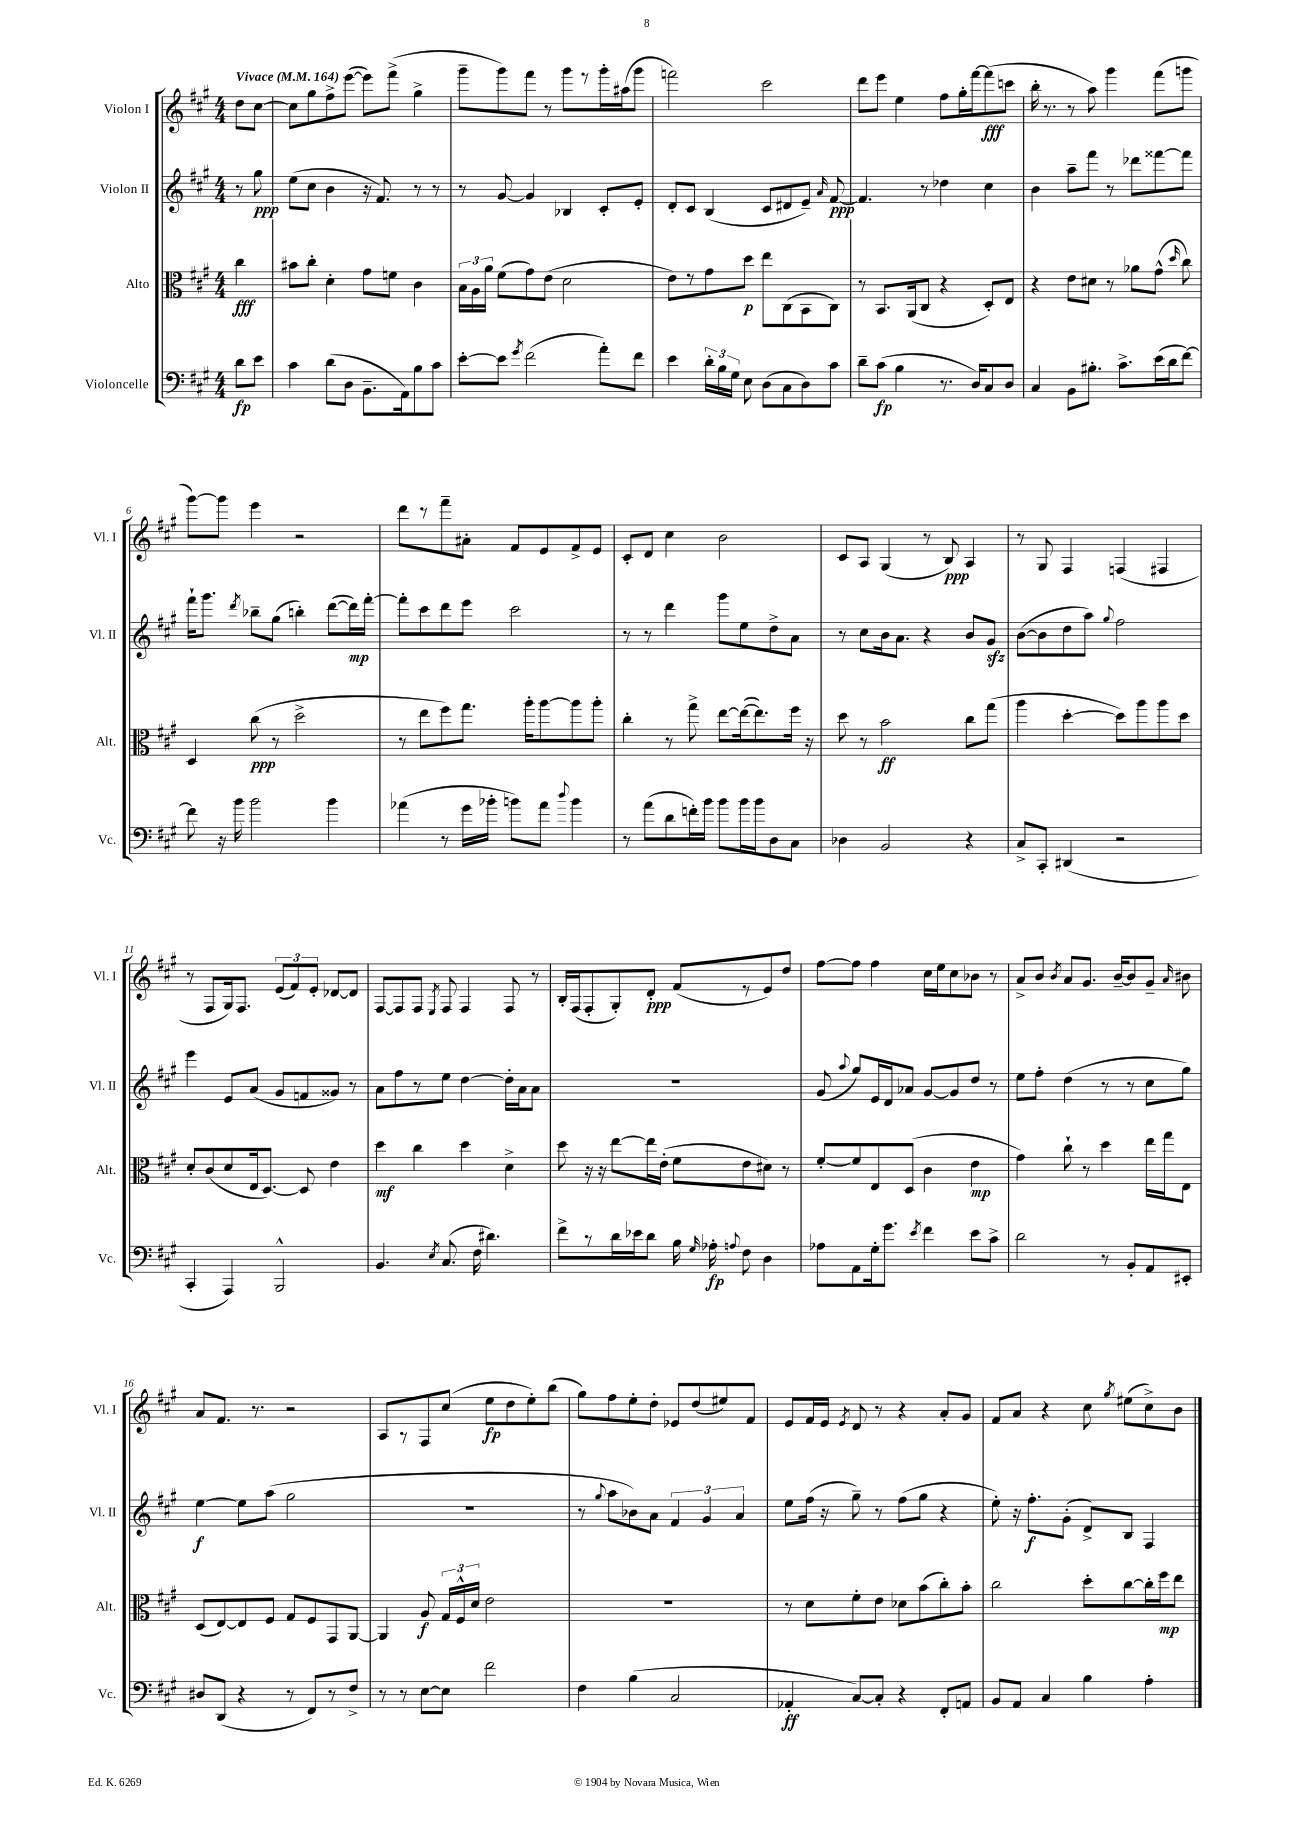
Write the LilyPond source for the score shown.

<<
\new StaffGroup <<
\new Staff = "s0" \with { instrumentName = "Violon I" shortInstrumentName = "Vl. I" } {
    \clef treble \key a \major \numericTimeSignature \time 4/4 \partial 4 \tempo "Vivace" 4 = 164
    \autoBeamOff d''8[ cis''8]~ |
    cis''8[ gis''8 fis''8-> e'''8]~( e'''8[) fis'''8]->( gis''4-> |
    gis'''8[-- gis'''8) fis'''8] r8 gis'''8[ r8 gis'''16-. ais''16( gis'''8] |
    f'''2) cis'''2 |
    d'''8[ e'''8] e''4 fis''8[ gis''16-. fis'''16~ fis'''8\fff( c'''8] |
    b''16-. r8. r8 a''8) gis'''4 fis'''8[( g'''8] |
    gis'''8[~) gis'''8] e'''4 r2 |
    d'''8[ r8 fis'''8-- ais'8]-. fis'8[ e'8 fis'8-> e'8] |
    cis'8[-. d'8] cis''4 b'2 |
    cis'8[ a8] gis4( r8 b8\ppp) a4 |
    r8 gis8 fis4 f4( fis4 |
    r8 fis8[ gis16) fis8.] \tuplet 3/2 { e'8[( fis'8) e'8]-. } des'8[~ des'8] |
    fis8[~ fis8 fis8] \acciaccatura { e8 } fis8 fis4 fis8 r8 |
    b16[-. fis16( fis8-. gis8-.) d'8]-.\ppp fis'8[( r8 e'8) d''8] |
    fis''8[~ fis''8] fis''4 cis''16[ e''16 cis''8 bes'8] r8 |
    a'8[-> b'8] \acciaccatura { b'8 } a'8[ gis'8.] b'16[~-- b'8 gis'8]-- \grace { a'16 } bis'8 |
    a'8[ fis'8.] r8. r2 |
    a8[ r8 fis8 cis''8]( e''8[\fp d''8 e''8-.) b''8]( |
    gis''8[) fis''8 e''8-. d''8]-. ees'8[ d''8( eis''8) fis'8] |
    e'8[ fis'16 e'16] \acciaccatura { e'8 } d'8 r8 r4 a'8[-. gis'8] |
    fis'8[ a'8] r4 cis''8 \acciaccatura { gis''8 } eis''8[( cis''8->) b'8] \bar "|." |
}
\new Staff = "s1" \with { instrumentName = "Violon II" shortInstrumentName = "Vl. II" } {
    \clef treble \key a \major \numericTimeSignature \time 4/4 \partial 4
    \autoBeamOff r8 gis''8\ppp |
    e''8[( cis''8] b'4 r16 fis'8.) r8 r8 |
    r8 gis'8~ gis'4 bes4 cis'8[-. e'8]-. |
    d'8[-. cis'8] b4( cis'8[ dis'8 e'8]--) \grace { a'16 } fis'8~\ppp |
    fis'4. r8 des''4 cis''4 |
    b'4 a''8[-- fis'''8] r8 des'''8[ fisis'''8~ fisis'''8] |
    fis'''16[-! gis'''8.] \acciaccatura { d'''8 } bes''8[-- gis''8]( b''4-.) d'''8[~( d'''16\mp) fis'''16]~-. |
    fis'''8[-. cis'''8 d'''8 e'''8] cis'''2 |
    r8 r8 d'''4 gis'''8[ e''8 d''8-> a'8] |
    r8 cis''8[ b'16 a'8.] r4 b'8[ gis'8]\sfz |
    b'8[~( b'8 d''8 a''8]) \appoggiatura { gis''8 } fis''2 |
    e'''4 e'8[ a'8]( gis'8[ f'8 gisis'8]) r8 |
    a'8[ fis''8 r8 e''8] d''4~ d''16[-. a'16 a'8] |
    R1 |
    gis'8( \appoggiatura { a''8 } gis''8[) e'16 d'16 aes'8] gis'8[~ gis'8 d''8] r8 |
    e''8[ fis''8]-. d''4( r8 r8 cis''8[ gis''8]) |
    e''4~\f e''8[ a''8]( gis''2 |
    R1 |
    r8 \appoggiatura { gis''8 } a''8[ bes'8) a'8] \tuplet 3/2 { fis'4 gis'4 a'4 } |
    e''8[ fis''16]( r16 gis''8--) r8 fis''8[( gis''8] r4 |
    e''8-.) r16 fis''8.[-.\f gis'8]-.( d'8[->) b8] fis4 \bar "|." |
}
\new Staff = "s2" \with { instrumentName = "Alto" shortInstrumentName = "Alt." } {
    \clef alto \key a \major \numericTimeSignature \time 4/4 \partial 4
    \autoBeamOff cis''4\fff |
    bis'8[ cis''8]-. d'4-. gis'8[ f'8] cis'4 |
    \tuplet 3/2 { b16[ a16 a'16] } fis'8[( gis'8) e'8]( d'2 |
    e'8[) r8 gis'8 d''8]\p e''8[ cis8( b,8 cis8]) |
    r8 b,8.[ a,16( cis8] r4 d8[-.) e8] |
    r4 e'8[ dis'8] r8 aes'8[ gis'8]-^( \grace { d''16 } cis''8) |
    d4 cis''8\ppp( r8 d''2-> |
    r8 e''8[ fis''8) gis''8.] a''16[-. a''8~ a''8 a''8]-. |
    cis''4-. r8 gis''8-> e''8[~ e''16~( e''8.) fis''16] r16 |
    d''8 r8 b'2\ff cis''8[ gis''8]( |
    a''4 d''4~-. d''8[) a''8 a''8 d''8] |
    d'8[-. cis'8( d'8 e16 d8.]~) d8 e'4 |
    d''4\mf cis''4 d''4 d'4-> |
    d''8 r16 r16 e''8[~ e''16 e'16]-.( fis'8[ e'8 dis'8]) r8 |
    fis'8[~-. fis'8 e8 d8]( cis'4 e'4\mp |
    gis'4) cis''8-! r8 d''4 e''16[ gis''16 e8] |
    d8[( e8~) e8 fis8] gis8[ fis8 gis,8 a,8]~ |
    a,4 a8\f \tuplet 3/2 { gis16[ fis16-^ d'16] } e'2 |
    R1 |
    r8 d'8[ fis'8-. e'8] des'8[ b'8( cis''8-.) b'8]-. |
    cis''2 d''8[-. cis''8~ cis''16-. fis''16\mp e''8] \bar "|." |
}
\new Staff = "s3" \with { instrumentName = "Violoncelle" shortInstrumentName = "Vc." } {
    \clef bass \key a \major \numericTimeSignature \time 4/4 \partial 4
    \autoBeamOff d'8[\fp e'8] |
    cis'4 d'8[( d8] b,8.[-- a,16) b8 cis'8] |
    e'8[~-. e'8] \acciaccatura { gis'8 } fis'2( a'8[-.) fis'8] |
    e'4 \tuplet 3/2 { d'16[-. b16 gis16] } e8 d8[( cis8 d8) cis'8] |
    d'8[-- cis'8]\fp( b4 r8. d16[) cis8 d8] |
    cis4 b,8[ bis8.]-. cis'8.[-> e'16( d'16 fis'8]~) |
    fis'8 r16 b'16 b'2 b'4 |
    aes'4( r8 gis'16[ bes'16]-. b'8[) aes'8] \appoggiatura { d''8 } b'4 |
    r8 a'8[( d'8 f'16-.) b'16] b'8[ b'16 b'16 d8 cis8] |
    des4 b,2 r4 |
    cis8[-> cis,8]-. dis,4( r2 |
    cis,4-. a,,4) b,,2-^ |
    b,4. \acciaccatura { e8 } cis8.( fis16 dis'4.) |
    fis'8[-> r8 d'16 ees'16 d'8] b16 \grace { gis16 } aes16-.\fp \appoggiatura { a8 } fis8 d4 |
    aes8[ a,8 gis16-. gis'8.] \acciaccatura { e'8 } fis'4 e'8[ cis'8]-> |
    d'2 r8 b,8[-. a,8 eis,8]-. |
    dis8[ d,8]( r4 r8 fis,8[) r8 fis8]-> |
    r8 r8 e8[~ e8] fis'2 |
    fis4 b4( cis2 |
    aes,4-.\ff cis8[~) cis8]-. r4 fis,8[-. a,8] |
    b,8[ a,8] cis4 b4 a4-. \bar "|." |
}
>>
>>
